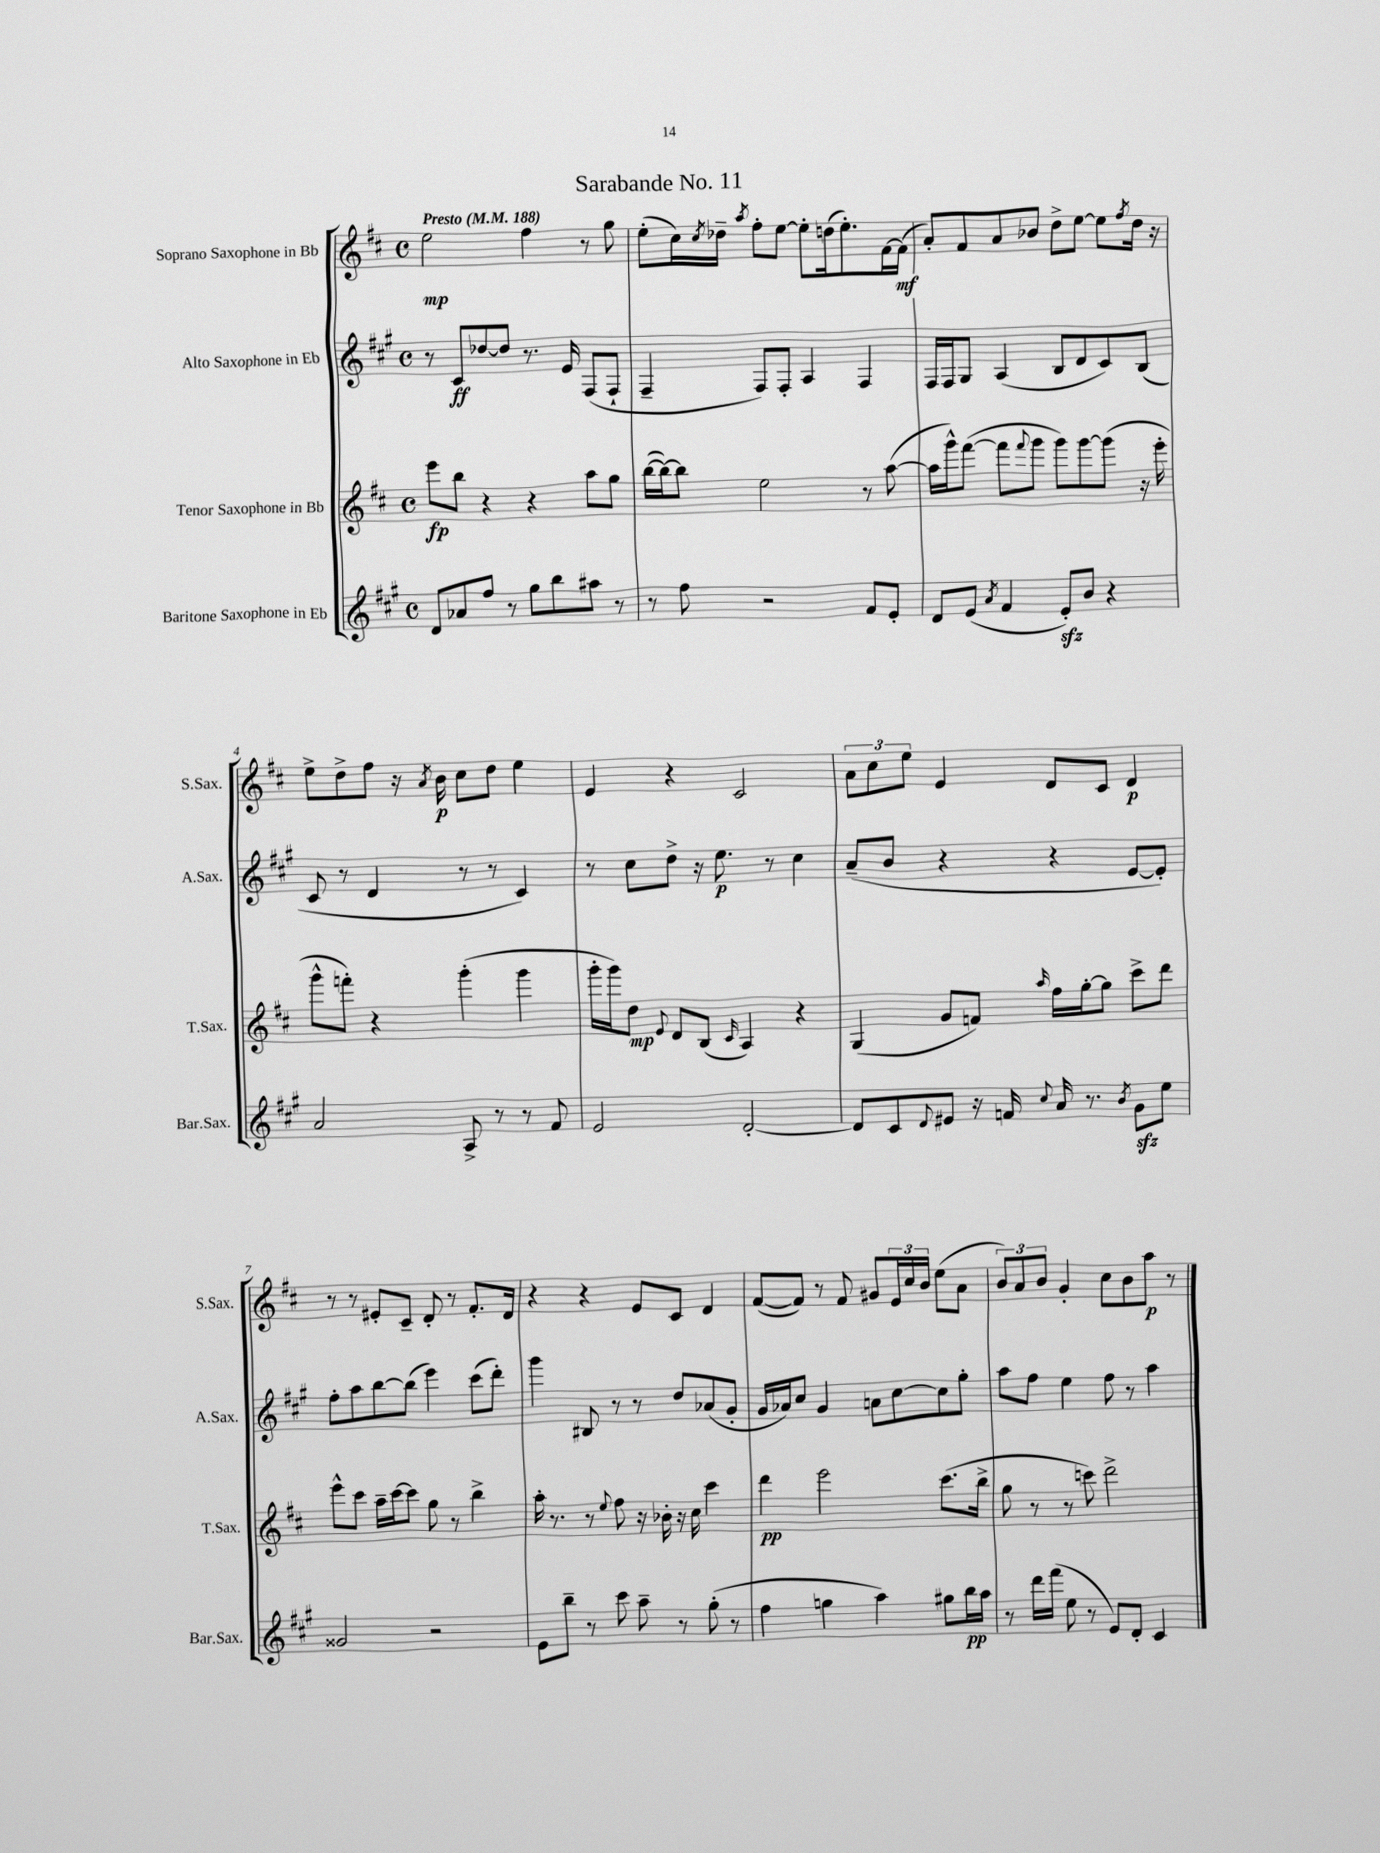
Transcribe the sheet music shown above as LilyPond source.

\header { title = "Sarabande No. 11" }
<<
\new StaffGroup <<
\new Staff = "s0" \with { instrumentName = "Soprano Saxophone in Bb" shortInstrumentName = "S.Sax." } {
    \clef treble \key d \major \defaultTimeSignature \time 4/4 \tempo "Presto" 4 = 188
    e''2\mp fis''4 r8 g''8 |
    e''8-.( cis''16) \acciaccatura { cis''8 } des''16-- \acciaccatura { a''8 } fis''8-. e''8~ e''8-. d''16( e''8.-.) fis'16~ fis'16\mf( |
    a'8-.) fis'8 a'8 bes'8 d''8-> e''8~ e''8 \acciaccatura { fis''8 } d''16 r16 |
    e''8-> d''8-> fis''8 r16 \acciaccatura { a'8 } b'16\p cis''8 d''8 e''4 |
    e'4 r4 cis'2 |
    \tuplet 3/2 { a'8 cis''8 e''8 } e'4 d'8 cis'8 d'4\p |
    r8 r8 eis'8-. cis'8-- d'8-. r8 fis'8.-. d'16 |
    r4 r4 e'8 cis'8 d'4 |
    fis'8~( fis'8) r8 fis'8 gis'8 \tuplet 3/2 { e'16 cis''16 b'16 } e''8( a'8 |
    \tuplet 3/2 { b'8) a'8 b'8 } g'4-. cis''8 b'8 a''8\p r8 \bar "|." |
}
\new Staff = "s1" \with { instrumentName = "Alto Saxophone in Eb" shortInstrumentName = "A.Sax." } {
    \clef treble \key a \major \defaultTimeSignature \time 4/4
    r8 cis'8\ff des''8~ des''8 r8. e'16 fis8( fis8-! |
    fis4-- fis8) fis8-. a4 fis4 |
    fis16 fis16 gis8 a4( b8 d'8 cis'8) b8( |
    cis'8 r8 d'4 r8 r8 cis'4) |
    r8 cis''8 d''8-> r16 e''8.\p r8 cis''4 |
    a'8--( b'8 r4 r4 e'8~ e'8-.) |
    fis''8-. a''8 b''8~ b''8( e'''4) cis'''8( d'''8-.) |
    gis'''4 bis8 r8 r8 d''8 aes'8( gis'8-. |
    gis'16 aes'16) cis''8 gis'4 a'8 cis''8~ cis''8 gis''8-. |
    a''8 fis''8 e''4 fis''8 r8 a''4 \bar "|." |
}
\new Staff = "s2" \with { instrumentName = "Tenor Saxophone in Bb" shortInstrumentName = "T.Sax." } {
    \clef treble \key d \major \defaultTimeSignature \time 4/4
    e'''8\fp b''8 r4 r4 a''8 g''8 |
    b''16~( b''16~) b''8 e''2 r8 a''8~( |
    a''16 g'''16-^) fis'''8~( fis'''8 \appoggiatura { fis'''8 } g'''8 g'''8) g'''8~ g'''8( r16 e'''16-. |
    g'''8-^ f'''8-.) r4 g'''4-.( g'''4 |
    g'''16-. g'''16) d''8\mp \appoggiatura { e'8 } d'8 b8( \grace { cis'16 } a4) r4 |
    g4( g'8 f'8) \grace { a''16 } fis''16 g''16~-. g''8 cis'''8-> d'''8 |
    e'''8-^ cis'''8 a''16-- cis'''16~ cis'''8 g''8 r8 b''4-> |
    a''16-. r8. r8 \appoggiatura { e''8 } fis''8 r16 bes'16-. r16 cis''16 cis'''4 |
    d'''4\pp e'''2 cis'''8.( b''16-> |
    g''8 r8 r8 c'''8) d'''2-> \bar "|." |
}
\new Staff = "s3" \with { instrumentName = "Baritone Saxophone in Eb" shortInstrumentName = "Bar.Sax." } {
    \clef treble \key a \major \defaultTimeSignature \time 4/4
    d'8 aes'8 fis''8 r8 gis''8 b''8 ais''8 r8 |
    r8 fis''8 r2 fis'8 e'8-. |
    d'8 e'8( \acciaccatura { a'8 } fis'4 e'8-.\sfz) b'8 r4 |
    a'2 a8-> r8 r8 fis'8 |
    e'2 d'2~-. |
    d'8 cis'8 \appoggiatura { d'8 } eis'8 r16 f'16 \appoggiatura { cis''8 } a'16 r8. \acciaccatura { b'8 } gis'8\sfz e''8 |
    gisis'2 r2 |
    e'8 b''8-- r8 cis'''8 a''8-- r8 gis''8-.( r8 |
    fis''4 g''4 a''4) gis''8 b''16\pp a''16 |
    r8 d'''16 fis'''16( e''8 r8 e'8) d'8-. cis'4 \bar "|." |
}
>>
>>
